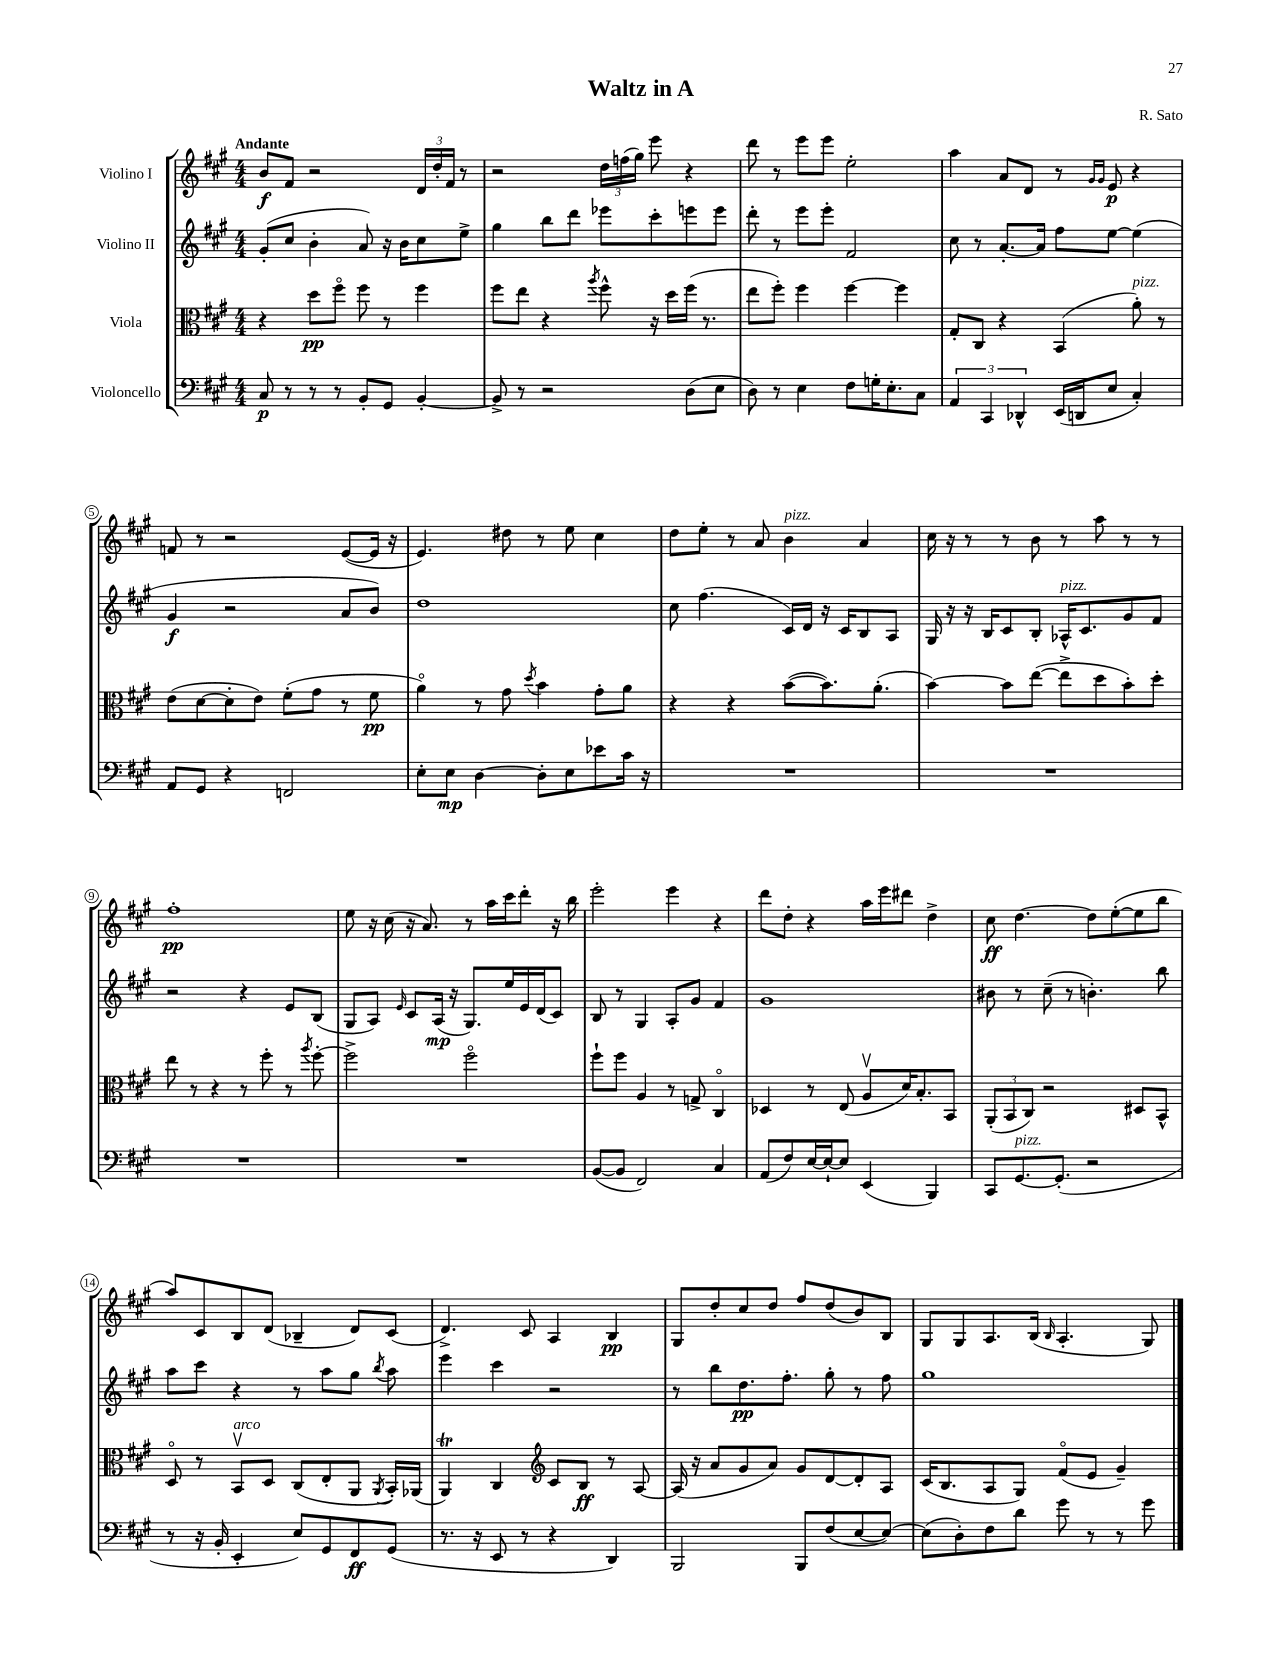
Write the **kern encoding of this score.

**kern	**kern	**kern	**kern
*staff4	*staff3	*staff2	*staff1
*clefF4	*clefC3	*clefG2	*clefG2
*k[f#c#g#]	*k[f#c#g#]	*k[f#c#g#]	*k[f#c#g#]
*M4/4	*M4/4	*M4/4	*M4/4
8C#	4r	(8g#'	8b
8r	.	8cc#	8f#
8r	8dd	4b'	2r
8r	8ff#o	.	.
8BB'	8ff#	8a)	.
8GG#	8r	16r	.
.	.	16b	.
[4BB'	4ff#	8cc#	24d
.	.	.	24dd'
.	.	.	24f#
.	.	8ee^	8r
=	=	=	=
8BB^]	8ff#	4gg#	2r
8r	8ee	.	.
2r	4r	8bb	.
.	.	8ddd	.
.	8qaa	.	.
.	8ff#^^	8eee-	24dd
.	.	.	(24ff
.	.	.	24gg#)
.	16r	8ccc#'	8eee
.	16dd	.	.
(8D	(16ff#	8eee	4r
.	8.r	.	.
8E	.	8eee	.
=	=	=	=
8D)	8ee	8ddd'	8ddd
8r	8ff#')	8r	8r
4E	4ff#	8eee	8eee
.	.	8eee'	8eee
8F#	[4ff#	2f#	2ee'
16G'	.	.	.
8.E'	.	.	.
.	4ff#]	.	.
8C#	.	.	.
=	=	=	=
6AA	8G#'	8cc#	4aa
.	8C#	8r	.
6CC#	.	.	.
.	4r	[8.a'	8a
6DD-^^	.	.	.
.	.	.	8d
.	.	16a]	.
(16EE	(4BB	8ff#	8r
16DD	.	.	.
.	.	.	16qqg#
.	.	.	16qqg#
8E	.	[8ee	8e
4C#')	8a')	(4ee]	4r
.	8r	.	.
=	=	=	=
8AA	(8e	4g#	8f
8GG#	[8d	.	8r
4r	8d']	2r	2r
.	8e)	.	.
2FF	(8f#'	.	.
.	8g#	.	.
.	8r	8a	([8e
.	8f#	8b)	16e]
.	.	.	16r
=	=	=	=
8E'	4ao)	1dd	4.e)
8E	.	.	.
[4D	8r	.	.
.	8g#	.	8dd#
.	8qdd	.	.
8D']	4b	.	8r
8E	.	.	8ee
8e-	8g#'	.	4cc#
16c#	8a	.	.
16r	.	.	.
=	=	=	=
1r	4r	8cc#	8dd
.	.	(4.ff#	8ee'
.	4r	.	8r
.	.	.	8a
.	([8b	16c#)	4b
.	.	16d	.
.	8.b])	16r	.
.	.	16c#	.
.	.	8B	4a
.	(8.a'	.	.
.	.	8A	.
=	=	=	=
1r	[4b)	16G#	16cc#
.	.	16r	16r
.	.	16r	8r
.	.	16B	.
.	8b]	8c#	8r
.	([8ee	8B'	8b
.	8ee^]	16A-^^	8r
.	.	8.c#	.
.	8dd	.	8aa
.	8b')	8g#	8r
.	8dd'	8f#	8r
=	=	=	=
1r	8ee	2r	1ff#'
.	8r	.	.
.	4r	.	.
.	8r	4r	.
.	8ff#'	.	.
.	8r	8e	.
.	8qaa	.	.
.	[8ff#'	(8B	.
=	=	=	=
1r	2ff#^]	8G#	8ee
.	.	8A)	16r
.	.	.	(16cc#
.	.	16qqe	.
.	.	8c#	16r
.	.	.	8.a)
.	.	(16A	.
.	.	16r	.
.	2ff#o	8.G#)	8r
.	.	.	16aa
.	.	16ee	16ccc#
.	.	16e	8ddd'
.	.	(16d	.
.	.	8c#)	16r
.	.	.	16bb
=	=	=	=
([8BB	8ff#`	8B	2eee'
8BB]	8ff#	8r	.
2FF#)	4A	4G#	.
.	8r	8A'	4eee
.	8G^	8g#	.
4C#	4C#o	4f#	4r
=	=	=	=
(8AA	4D-	1g#	8ddd
8F#)	.	.	8dd'
[16E	8r	.	4r
16E`_	.	.	.
8E]	(8E	.	.
(4EE	8Av	.	16aa
.	.	.	16eee
.	16d)	.	8ddd#
.	8.B'	.	.
4BBB)	.	.	4dd^
.	8BB	.	.
=	=	=	=
8CC#	(12AA'	8b#	8cc#
.	12BB	.	.
[8.GG#	.	8r	[4.dd
.	12C#)	.	.
.	2r	(8cc#~	.
(8.GG#']	.	.	.
.	.	8r	.
2r	.	4.b')	8dd]
.	.	.	([8ee'
.	8D#	.	8ee]
.	8BB^^	8bb	8bb
=	=	=	=
8r	8Do	8aa	8aa)
16r	8r	8ccc#	8c#
16BB'	.	.	.
4EE'	8BBv	4r	8B
.	8D	.	(8d
8E)	(8C#	8r	4B-~
8GG#	8E'	8aa	.
8FF#	8AA	8gg#	8d)
.	8qAA	8qbb	.
(8GG#	16BB')	8aa	(8c#
.	(16AA-	.	.
=	=	=	=
8.r	4AA)	4eee	4.d^)
16r	.	.	.
8EE	4C#	4ccc#	.
8r	.	.	8c#
*	*clefG2	*	*
4r	8c#	2r	4A
.	8B	.	.
4DD)	8r	.	4B
.	[8A	.	.
=	=	=	=
2BBB	(16A]	8r	8G#
.	16r	.	.
.	8a	8bb	8dd'
.	8g#	8.dd	8cc#
.	8a)	.	8dd
.	.	8.ff#'	.
8BBB	8g#	.	8ff#
(8F#	[8d	8gg#'	(8dd
[8E	8d']	8r	8b)
8E_)	8A	8ff#	8B
=	=	=	=
(8E]	(16c#	1gg#	8G#
.	8.B	.	.
8D')	.	.	8G#
8F#	8A	.	8.A
8d	8G#)	.	.
.	.	.	(16B
.	.	.	16qqB
8g#	(8f#o	.	4.A'
8r	8e	.	.
8r	4g#~)	.	.
8g#	.	.	8G#)
==	==	==	==
*-	*-	*-	*-
